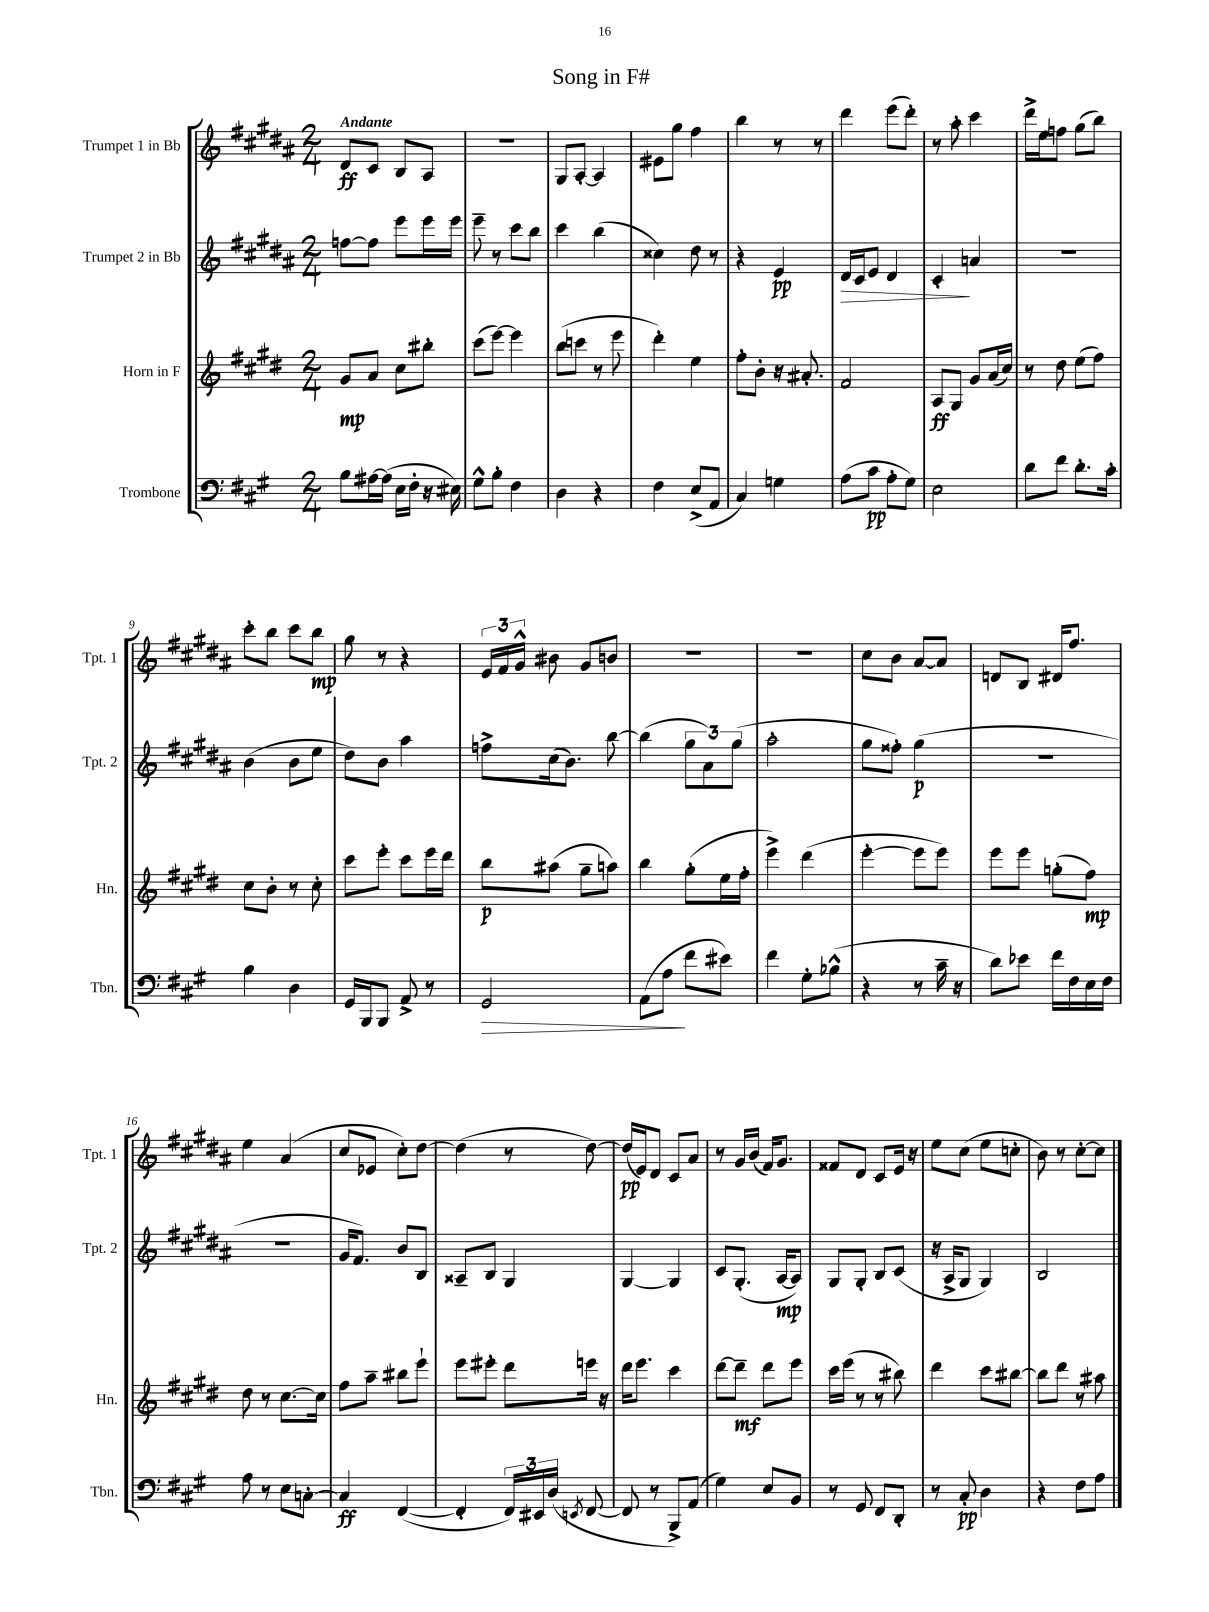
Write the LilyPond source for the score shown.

\header { title = "Song in F#" }
<<
\new StaffGroup <<
\new Staff = "s0" \with { instrumentName = "Trumpet 1 in Bb" shortInstrumentName = "Tpt. 1" } {
    \clef treble \key b \major \numericTimeSignature \time 2/4 \tempo "Andante"
    \autoBeamOff dis'8[\ff cis'8] b8[ ais8] |
    R2 |
    gis8[ ais8]~-. ais4 |
    eis'8[ gis''8] fis''4 |
    b''4 r8 r8 |
    dis'''4 e'''8[( dis'''8]-.) |
    r8 ais''8-. cis'''4 |
    dis'''16[-> e''16 f''8] gis''8[( b''8]) |
    cis'''8[-. b''8] cis'''8[ b''8]\mp |
    gis''8 r8 r4 |
    \tuplet 3/2 { e'16[ fis'16 gis'16]-^ } bis'8 gis'8[ b'8] |
    r2 |
    R2 |
    cis''8[ b'8] ais'8[~ ais'8] |
    d'8[ b8] dis'16[ fis''8.] |
    e''4 ais'4( |
    cis''8[ ees'8] cis''8[-.) dis''8]~ |
    dis''4( r8 dis''8~) |
    dis''16[\pp( e'16) dis'8] cis'8[ ais'8] |
    r8 gis'16[ b'16]( fis'16[) gis'8.] |
    fisis'8[ dis'8] cis'8[ e'16] r16 |
    e''8[ cis''8]( e''8[ c''8]-. |
    b'8) r8 cis''8[~-. cis''8] \bar "|." |
}
\new Staff = "s1" \with { instrumentName = "Trumpet 2 in Bb" shortInstrumentName = "Tpt. 2" } {
    \clef treble \key b \major \numericTimeSignature \time 2/4
    \autoBeamOff f''8[~ f''8] e'''8[ e'''16 e'''16] |
    e'''8-- r8 cis'''8[ b''8] |
    cis'''4 b''4( |
    cisis''4) dis''8 r8 |
    r4 e'4\pp |
    dis'16[\> cis'16 e'8] dis'4 |
    cis'4-.\! a'4 |
    R2 |
    b'4( b'8[ e''8] |
    dis''8[) b'8] ais''4 |
    f''8[-> cis''16( b'8.]) b''8~ |
    b''4( \tuplet 3/2 { gis''8[ ais'8) gis''8]( } |
    ais''2-. |
    gis''8[ fisis''8]-.) gis''4\p( |
    R2 |
    R2 |
    gis'16[ fis'8.]) b'8[ b8] |
    aisis8[-- b8] gis4 |
    gis4~ gis4 |
    cis'8[ gis8.]-.( ais16[~\mp ais8]) |
    gis8[ gis8]-. b8[ cis'8]( |
    r16 ais16[-> gis8] gis4) |
    b2 \bar "|." |
}
\new Staff = "s2" \with { instrumentName = "Horn in F" shortInstrumentName = "Hn." } {
    \clef treble \key e \major \numericTimeSignature \time 2/4
    \autoBeamOff gis'8[\mp a'8] cis''8[ bis''8]-. |
    cis'''8[( e'''8]~) e'''4 |
    b''8[( c'''8] r8 e'''8 |
    dis'''4-.) e''4 |
    fis''8[-. b'8]-. r16 ais'8.-. |
    fis'2 |
    a8[\ff gis8] gis'8[ a'16( cis''16]) |
    r8 dis''8 e''8[( fis''8]) |
    cis''8[ b'8]-. r8 cis''8-. |
    cis'''8[ e'''8]-. cis'''8[ e'''16 dis'''16] |
    b''8[\p ais''8]( gis''8[-- a''8]) |
    b''4 gis''8[-.( e''16 fis''16]-. |
    e'''4->) dis'''4( |
    e'''4~-. e'''8[ e'''8]) |
    e'''8[ e'''8] g''8[-.( fis''8]\mp) |
    dis''8 r8 cis''8.[~ cis''16] |
    fis''8[ a''8]-- bis''8[ e'''8]-! |
    e'''8[ eis'''8]-. dis'''8[ e'''16] r16 |
    dis'''16[ e'''8.] cis'''4 |
    dis'''8[~ dis'''8]--\mf dis'''8[ e'''8] |
    cis'''16[ e'''16]( r8 r8 bis''8) |
    dis'''4 cis'''8[ bis''8]~ |
    bis''8[ dis'''8] r8 ais''8 \bar "|." |
}
\new Staff = "s3" \with { instrumentName = "Trombone" shortInstrumentName = "Tbn." } {
    \clef bass \key a \major \numericTimeSignature \time 2/4
    \autoBeamOff b8[ ais16~ ais16]( e16[ fis16]-. r16 eis16) |
    gis8[-^ b8]-. fis4 |
    d4 r4 |
    fis4 e8[->( a,8] |
    cis4) g4 |
    a8[( cis'8]\pp a8[-. gis8]) |
    e2 |
    d'8[ fis'8] d'8.[-. cis'16]-. |
    b4 d4 |
    gis,16[ b,,16 b,,8] a,8-> r8 |
    gis,2\> |
    a,8[( a8]\! fis'8[ eis'8]) |
    fis'4 gis8[-. bes8]-^( |
    r4 r8 cis'16-- r16 |
    d'8[) ees'8] fis'16[ fis16 e16 fis16] |
    a8 r8 e8[ c8]~-. |
    c4\ff fis,4~( |
    fis,4-. \tuplet 3/2 { fis,16[) eis,16 d16]( } \acciaccatura { e,8 } fis,8~ |
    fis,8 r8 b,,8[->) a,8]( |
    gis4) e8[ b,8] |
    r8 gis,8 fis,8[ d,8]-. |
    r8 cis8-.\pp d4 |
    r4 fis8[ a8] \bar "|." |
}
>>
>>
